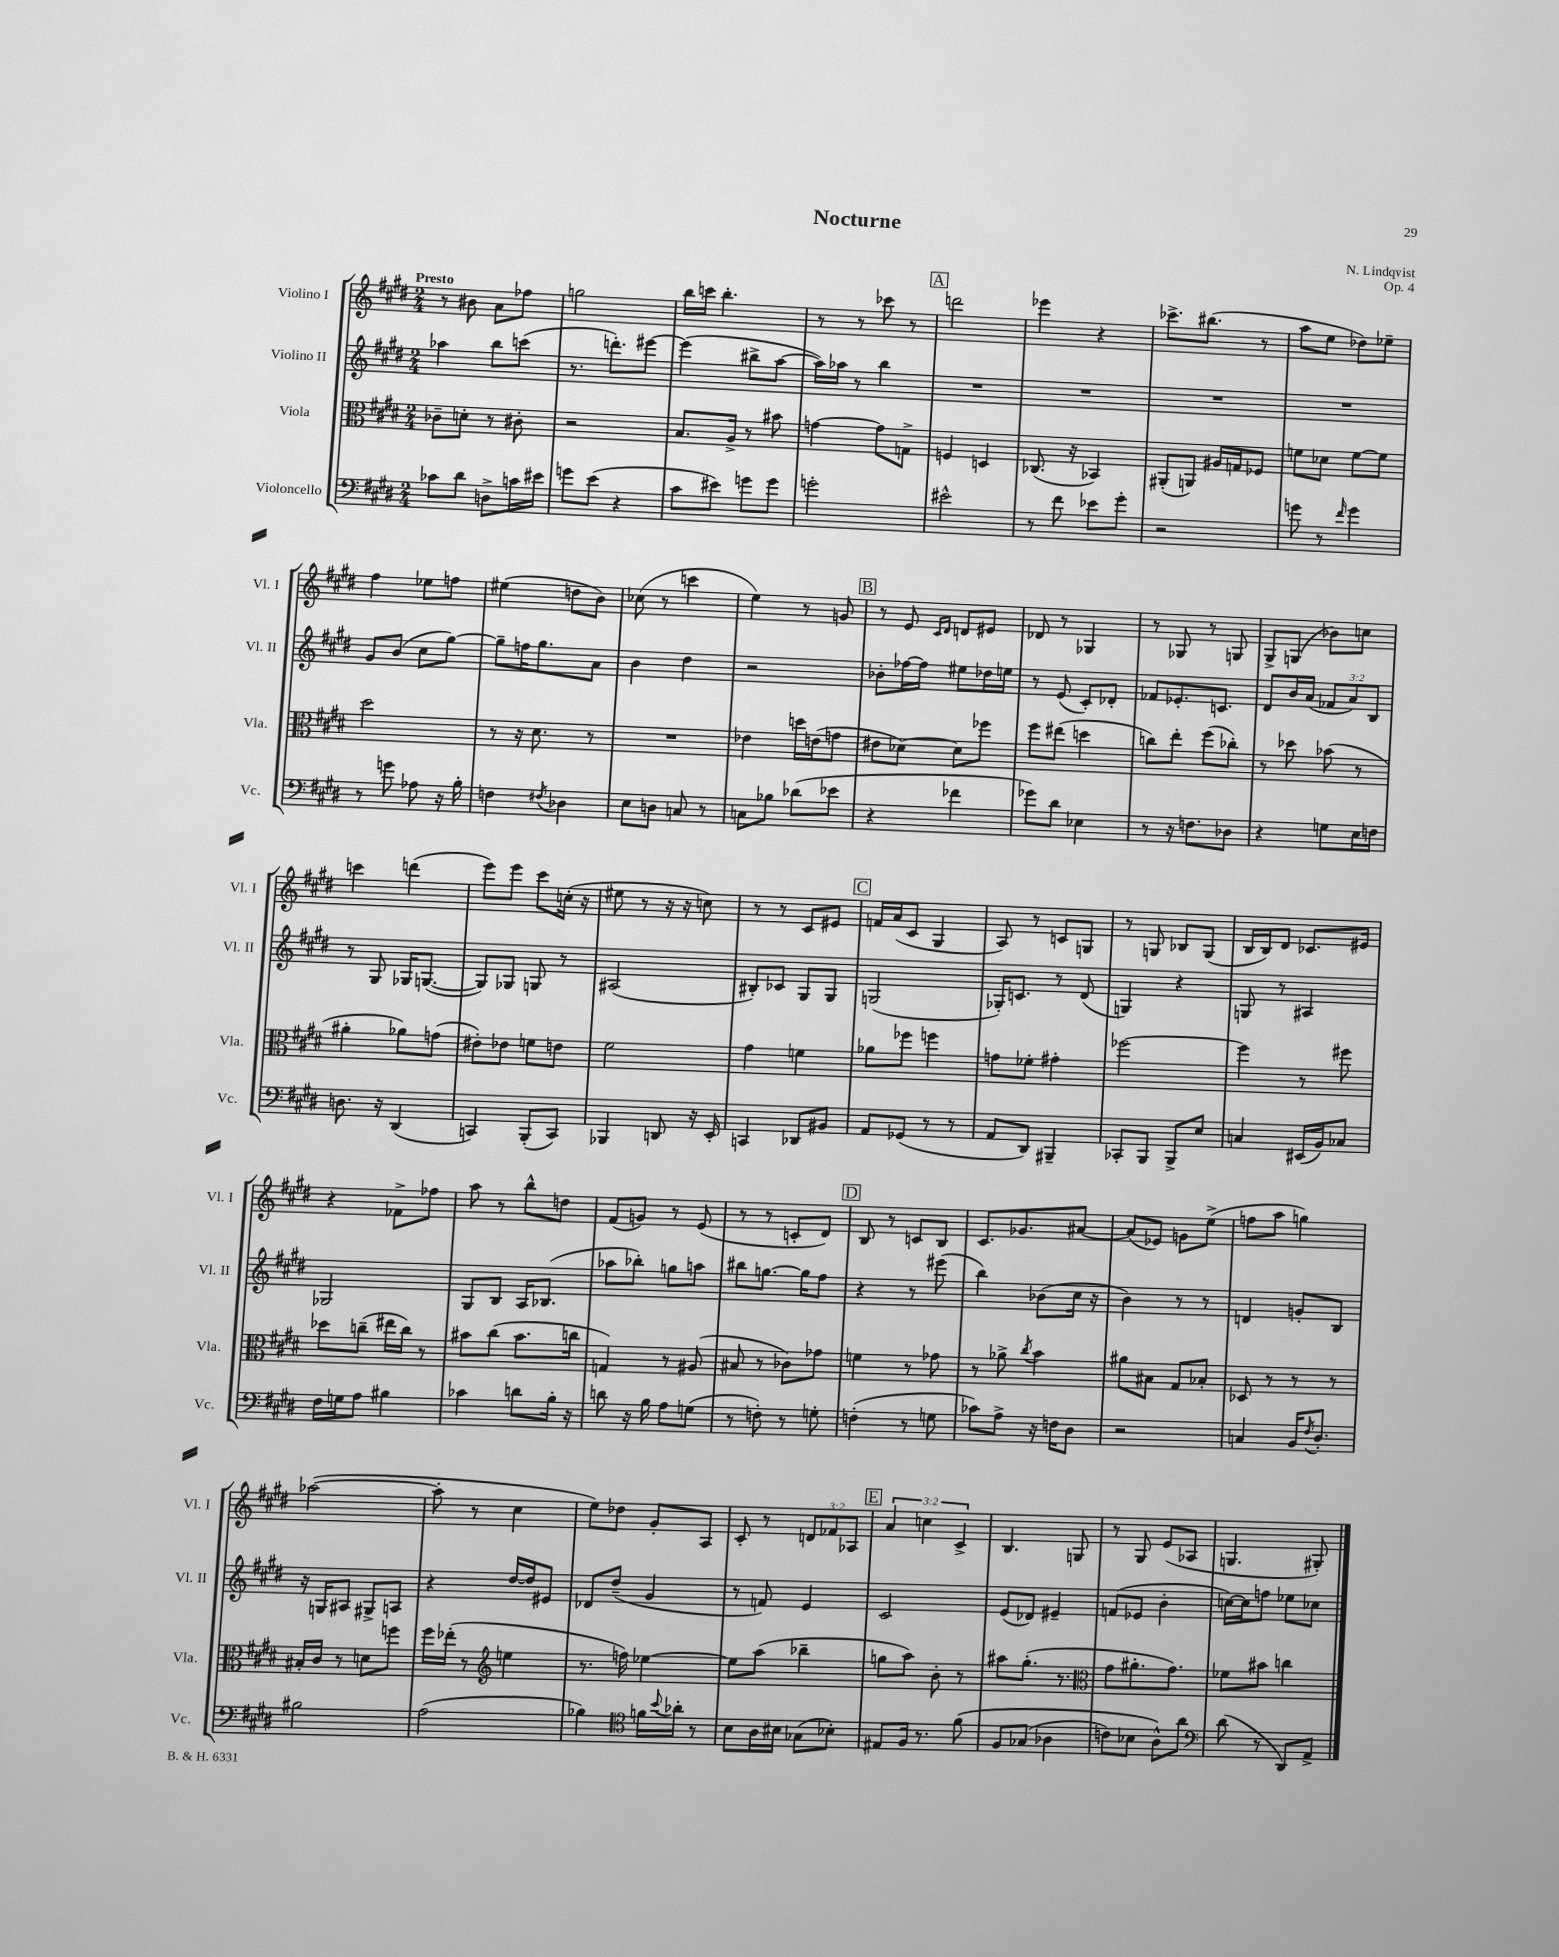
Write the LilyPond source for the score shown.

\header { title = "Nocturne" composer = "N. Lindqvist" opus = "Op. 4" }
<<
\new StaffGroup <<
\new Staff = "s0" \with { instrumentName = "Violino I" shortInstrumentName = "Vl. I" } {
    \clef treble \key e \major \numericTimeSignature \time 2/4 \override Staff.TupletNumber.text = #tuplet-number::calc-fraction-text \tempo "Presto"
    r8 bis'8 a'8 fes''8 |
    g''2 |
    b''16 c'''16 b''4.-. |
    r8 r8 ces'''8 r8 |
    \mark \markup { \box "A" } d'''2 |
    ees'''4 r4 |
    ces'''8.-> bis''8.( r8 |
    a''8 e''8 des''8) ees''8-- |
    fis''4 ees''8 f''8 |
    eis''4( d''8 b'8) |
    ces''8( r8 c'''4 |
    e''4) r8 g'8 |
    \mark \markup { \box "B" } r8 e'8 \grace { cis'16 dis'16 } d'8 eis'8 |
    des'8 r8 ges4 |
    r8 ges8 r8 g8 |
    gis8-> g8( bes'8) c''8 |
    c'''4 d'''4( |
    e'''8) e'''8 cis'''8 c''16-.( r16 |
    eis''8 r8 r16 r16 c''8) |
    r8 r8 cis'8 eis'8 |
    \mark \markup { \box "C" } f'16 a'16( cis'8 gis4 |
    a8) r8 c'8 g8 |
    r8 g8 bes8 g8( |
    b16 b16) dis'8 ces'8. eis'16 |
    r4 fes'8-> fes''8 |
    a''8 r8 b''8-^ d''8 |
    fis'8( g'8) r8 e'8( |
    r8 r8 c'8-. dis'8) |
    \mark \markup { \box "D" } b8 r8 c'8 b8 |
    cis'8. ges'8. ais'8~ |
    ais'8( ees'8) g'8 e''8->( |
    f''8 a''8 g''4) |
    aes''2~( |
    aes''8-. r8 cis''4 |
    e''8) des''8 gis'8-. a8 |
    cis'8-. r8 \tuplet 3/2 { d'8 fes'8 aes8 } |
    \mark \markup { \box "E" } \tuplet 3/2 { a'4 c''4 cis'4-> } |
    b4. g8 |
    r8 gis8 e'8( aes8 |
    g4. gis8-.) \bar "|." |
}
\new Staff = "s1" \with { instrumentName = "Violino II" shortInstrumentName = "Vl. II" } {
    \clef treble \key e \major \numericTimeSignature \time 2/4 \override Staff.TupletNumber.text = #tuplet-number::calc-fraction-text
    aes''4 b''8 c'''8( |
    r8. d'''8.-.) eis'''8~ |
    eis'''4( bis''8-> a''8~ |
    a''16) aes''16 r8 b''4 |
    \mark \markup { \box "A" } R2 |
    R2 |
    R2 |
    R2 |
    gis'8 b'8( cis''8 gis''8~) |
    gis''8-- f''16 gis''8. a'8 |
    b'4 dis''4 |
    r2 |
    \mark \markup { \box "B" } bes'8-. fes''16~ fes''16 eis''8 des''16 e''16 |
    r8 e'8( cis'8-.) des'8-. |
    fes'8 ees'8.-. c'8. |
    dis'8 b'16 a'16( \tuplet 3/2 { fes'8 a'8) b8 } |
    r8 gis8 ges16 g8.~( |
    g8) ges8 g8 r8 |
    ais2( |
    bis8-.) ces'8 gis8 gis8 |
    \mark \markup { \box "C" } g2( |
    ges16-.) c'8. r8 dis'8( |
    g4) r4 |
    g8 r8 ais4 |
    ges2 |
    gis8 b8 a16 bes8.( |
    aes''8 bes''8-.) g''8 a''8 |
    bis''8 g''8.~ g''16 fis''8 |
    \mark \markup { \box "D" } r4 r8 eis'''8( |
    b''4) bes'8( cis''16 r16 |
    b'4) r8 r8 |
    d'4 g'8-. b8 |
    r16 g16 ais8 gis8-> a8 |
    r4 dis''16~ dis''16 eis'8 |
    des'8 dis''8--( gis'4 |
    r8 f'8) e'4 |
    \mark \markup { \box "E" } cis'2 |
    e'8( des'8) eis'4-- |
    f'8( ees'8 b'4-. |
    c''16~) c''16 f''8 ees''8 ces''8 \bar "|." |
}
\new Staff = "s2" \with { instrumentName = "Viola" shortInstrumentName = "Vla." } {
    \clef alto \key e \major \numericTimeSignature \time 2/4
    ces'8-- d'8-. r8 cis'8-. |
    r2 |
    b8. a16-> r8 bis'8 |
    g'4~ g'8 g8-> |
    \mark \markup { \box "A" } f4 d4 |
    ces8.( r16 bes,4) |
    ais,8-.( a,8) ais16 g16 fes8 |
    f'8 des'8 f'8~ f'8 |
    dis''2 |
    r8 r16 dis'8. r8 |
    R2 |
    ees'4 d''16 e'16( g'8 |
    \mark \markup { \box "B" } eis'8 des'8~) des'8 fes''8 |
    fis''8 eis''8( d''4 |
    c''8) e''8-. fis''8( ces''8-.) |
    r8 des''8 bes'8( r8 |
    ais'4-. aes'8) g'8( |
    eis'8-.) ees'8 f'8 e'8 |
    fis'2 |
    gis'4 f'4 |
    \mark \markup { \box "C" } aes'8 fes''8 f''4 |
    g'8 fes'8-. gis'4-. |
    fes''2~ |
    fes''4 r8 fis''8 |
    des''8 c''8--( eis''16 c''16) r8 |
    bis'8 cis''8( bis'8. c''16 |
    g4) r8 ais8( |
    bis8 r8 ces'8) ges'8 |
    \mark \markup { \box "D" } f'4 r8 ges'8 |
    r8 aes'8-> \acciaccatura { cis''8 } b'4 |
    ais'8 bis8 gis8 bes8-. |
    des8 r8 r8 r8 |
    bis16-. cis'16 r8 d'8 f''8 |
    fis''16 ees''16-.( r8 \clef treble e''4 |
    r8. f''16) ees''4~ |
    ees''8 a''8( bes''4-- |
    \mark \markup { \box "E" } g''8 a''8) b'8-. r8 |
    ais''8 gis''8.-.( r8. |
    \clef alto gis'8 ais'8.-. gis'8.) |
    fes'8 bis'8 c''4 \bar "|." |
}
\new Staff = "s3" \with { instrumentName = "Violoncello" shortInstrumentName = "Vc." } {
    \clef bass \key e \major \numericTimeSignature \time 2/4
    ces'8 dis'8 d8-> c'16 eis'16 |
    g'8 e'8( r4 |
    cis'8 eis'8) g'8 g'8 |
    g'2-. |
    \mark \markup { \box "A" } eis'2-^ |
    r8 fis'8 ees'8 gis'8-. |
    r2 |
    g'8 r8 \grace { fis'16 } g'4 |
    r8 g'8 aes8 r16 b16-. |
    f4 \acciaccatura { fis8 } des4 |
    e8 d8 c8 r8 |
    c8 bes8 des'8( ees'8 |
    \mark \markup { \box "B" } r4 fes'4 |
    ges'8) dis'8 ees4 |
    r8 r16 f8. des8 |
    r4 g8 e16 f16 |
    d8. r16 dis,4( |
    c,4) b,,8-.( c,8) |
    bes,,4 d,8 r16 e,16-. |
    c,4 des,8 bis,8 |
    \mark \markup { \box "C" } a,8 ges,8( r8 r8 |
    a,8 dis,8) bis,,4-- |
    ces,8-. b,,8 b,,8-> e8 |
    c4 eis,16( b,16) ces8 |
    fis16 g16 a8 bis4 |
    ces'4 d'8 b16-. r16 |
    d'8 r16 b16 a8 g8( |
    r8 f8-.) r8 g8-. |
    \mark \markup { \box "D" } f4-.( r8 g8 |
    ces'8) a8-> r16 f16 dis8 |
    r2 |
    c4 b,16 \acciaccatura { fis8 } dis8.-. |
    bis2 |
    a2( |
    bes4) \clef tenor f'16 \appoggiatura { b'8 } aes'16-. r8 |
    b8 a16 bis16 ges8( bes8-.) |
    \mark \markup { \box "E" } eis8 fis16 r8. fis'8\( |
    fis8 ges8( aes4 |
    c'8) bes8 a8-^\) a'8 |
    \clef bass dis'8( r8 dis,8) a,8-> \bar "|." |
}
>>
>>
\layout { \context { \Score \remove "Bar_number_engraver" } }
